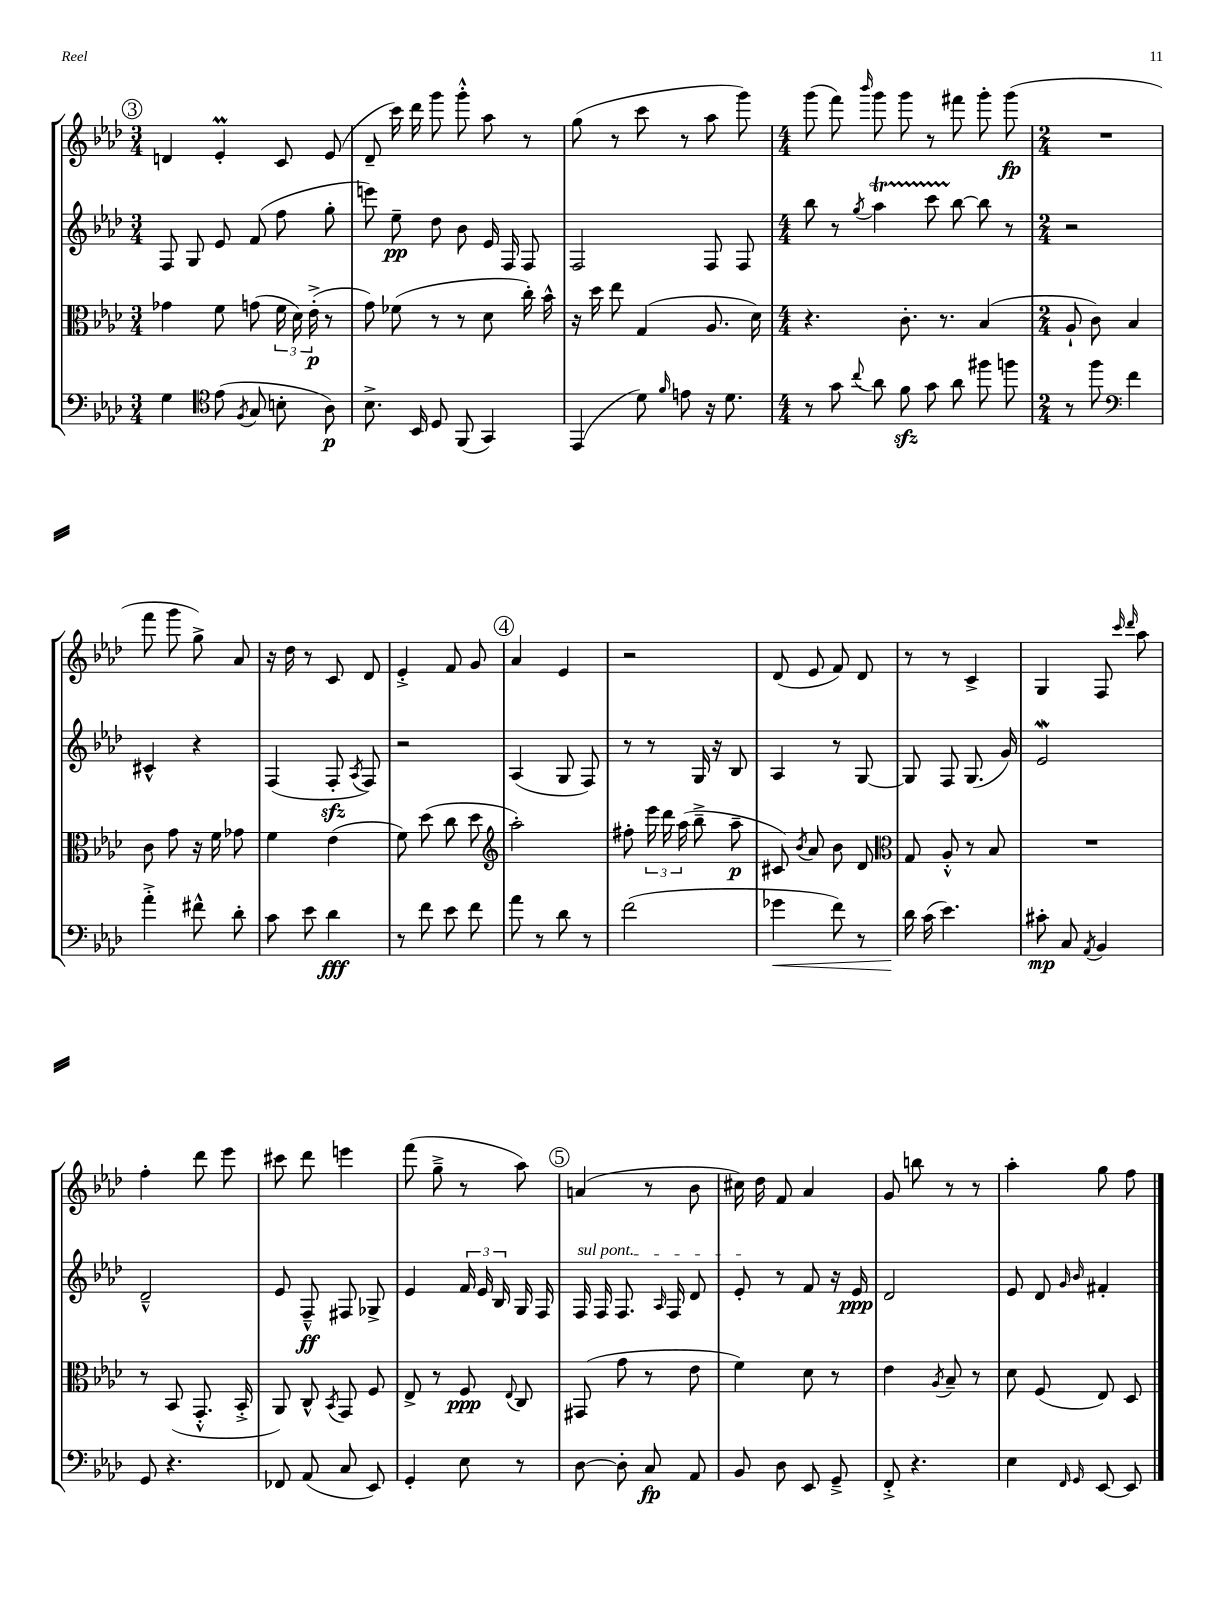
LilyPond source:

<<
\new StaffGroup <<
\new Staff = "s0" {
    \clef treble \key aes \major \numericTimeSignature \time 3/4
    \autoBeamOff \mark \markup { \circle "3" } d'4 ees'4-.\prall c'8 ees'8( |
    des'8-- c'''16) des'''16 g'''8 g'''8-.-^ aes''8 r8 |
    g''8( r8 c'''8 r8 aes''8 g'''8) |
    \numericTimeSignature \time 4/4 g'''8( f'''8) \grace { bes'''16 } g'''8 g'''8 r8 fis'''8 g'''8-. g'''8\fp( |
    \numericTimeSignature \time 2/4 R2 |
    f'''8 g'''8 g''8->) aes'8 |
    r16 des''16 r8 c'8 des'8 |
    ees'4-.-> f'8 g'8 |
    \mark \markup { \circle "4" } aes'4 ees'4 |
    r2 |
    des'8( ees'8 f'8) des'8 |
    r8 r8 c'4-> |
    g4 f8 \grace { c'''16 des'''16 } aes''8 |
    f''4-. des'''8 ees'''8 |
    cis'''8 des'''8 e'''4 |
    f'''8( g''8---> r8 aes''8) |
    \mark \markup { \circle "5" } a'4( r8 bes'8 |
    cis''16) des''16 f'8 aes'4 |
    g'8 b''8 r8 r8 |
    aes''4-. g''8 f''8 \bar "|." |
}
\new Staff = "s1" {
    \clef treble \key aes \major \numericTimeSignature \time 3/4
    \autoBeamOff \mark \markup { \circle "3" } f8 g8 ees'8 f'8( f''8 g''8-. |
    e'''8) ees''8--\pp des''8 bes'8 ees'16 f16 f8 |
    f2 f8 f8 |
    \numericTimeSignature \time 4/4 bes''8 r8 \acciaccatura { g''8 } aes''4\startTrillSpan c'''8 bes''8~\stopTrillSpan bes''8 r8 |
    \numericTimeSignature \time 2/4 r2 |
    cis'4-^ r4 |
    f4( f8-.\sfz \acciaccatura { aes8 } f8) |
    r2 |
    \mark \markup { \circle "4" } aes4( g8 f8) |
    r8 r8 g16 r16 bes8 |
    aes4 r8 g8~ |
    g8 f8 g8.( g'16) |
    ees'2\mordent |
    des'2---^ |
    ees'8 f8---^\ff fis8 ges8-> |
    ees'4 \tuplet 3/2 { f'16 ees'16 bes16 } g16 f16 |
    \mark \markup { \circle "5" } \once \override TextSpanner.bound-details.left.text = \markup { \italic "sul pont." } f16\startTextSpan f16 f8. \grace { aes16 } f16 des'8 |
    ees'8-.\stopTextSpan r8 f'8 r16 ees'16\ppp |
    des'2 |
    ees'8 des'8 \grace { g'16 bes'16 } fis'4-. \bar "|." |
}
\new Staff = "s2" {
    \clef alto \key aes \major \numericTimeSignature \time 3/4
    \autoBeamOff \mark \markup { \circle "3" } ges'4 f'8 g'8( \tuplet 3/2 { f'16 des'16) ees'16-.->\p( } r8 |
    g'8) fes'8( r8 r8 des'8 c''16-.) bes'16-^ |
    r16 des''16 ees''8 g4( aes8. des'16) |
    \numericTimeSignature \time 4/4 r4. c'8.-. r8. bes4( |
    \numericTimeSignature \time 2/4 aes8-! c'8) bes4 |
    c'8 g'8 r16 f'16 ges'8 |
    f'4 ees'4( |
    f'8) des''8( c''8 des''8 |
    \mark \markup { \circle "4" } \clef treble aes''2-.) |
    fis''8-. \tuplet 3/2 { ees'''16 des'''16 aes''16( } bes''8---> aes''8--\p |
    cis'8) \acciaccatura { bes'8 } aes'8 bes'8 des'8 |
    \clef alto g8 aes8-.-^ r8 bes8 |
    R2 |
    r8 bes,8( g,8.-.-^ bes,16-.-> |
    aes,8) c8-^ \acciaccatura { bes,8 } g,8 f8 |
    ees8-> r8 f8\ppp \appoggiatura { ees8 } c8 |
    \mark \markup { \circle "5" } gis,8( g'8 r8 ees'8 |
    f'4) des'8 r8 |
    ees'4 \acciaccatura { aes8 } bes8-- r8 |
    des'8 f8( ees8) des8 \bar "|." |
}
\new Staff = "s3" {
    \clef bass \key aes \major \numericTimeSignature \time 3/4
    \autoBeamOff \mark \markup { \circle "3" } g4 \clef tenor ees'8( \acciaccatura { f8 } g8 b8-. aes8\p) |
    bes8.-> bes,16 des8 f,8( g,4) |
    ees,4( des'8) \grace { f'16 } e'8 r16 des'8. |
    \numericTimeSignature \time 4/4 r8 g'8 \appoggiatura { c''8 } aes'8 f'8\sfz g'8 aes'8 fis''8 f''8 |
    \numericTimeSignature \time 2/4 r8 f''8 \clef bass f'4 |
    aes'4-.-> fis'8-^ des'8-. |
    c'8 ees'8 des'4\fff |
    r8 f'8 ees'8 f'8 |
    \mark \markup { \circle "4" } aes'8 r8 des'8 r8 |
    f'2( |
    ges'4\< f'8) r8 |
    des'16\! c'16( ees'4.) |
    cis'8-.\mp c8 \acciaccatura { aes,8 } bes,4 |
    g,8 r4. |
    fes,8 aes,8( c8 ees,8) |
    g,4-. ees8 r8 |
    \mark \markup { \circle "5" } des8~ des8-. c8\fp aes,8 |
    bes,8 des8 ees,8 g,8---> |
    f,8-.-> r4. |
    ees4 \grace { f,16 g,16 } ees,8~ ees,8 \bar "|." |
}
>>
>>
\layout { \context { \Score \remove "Bar_number_engraver" } }
